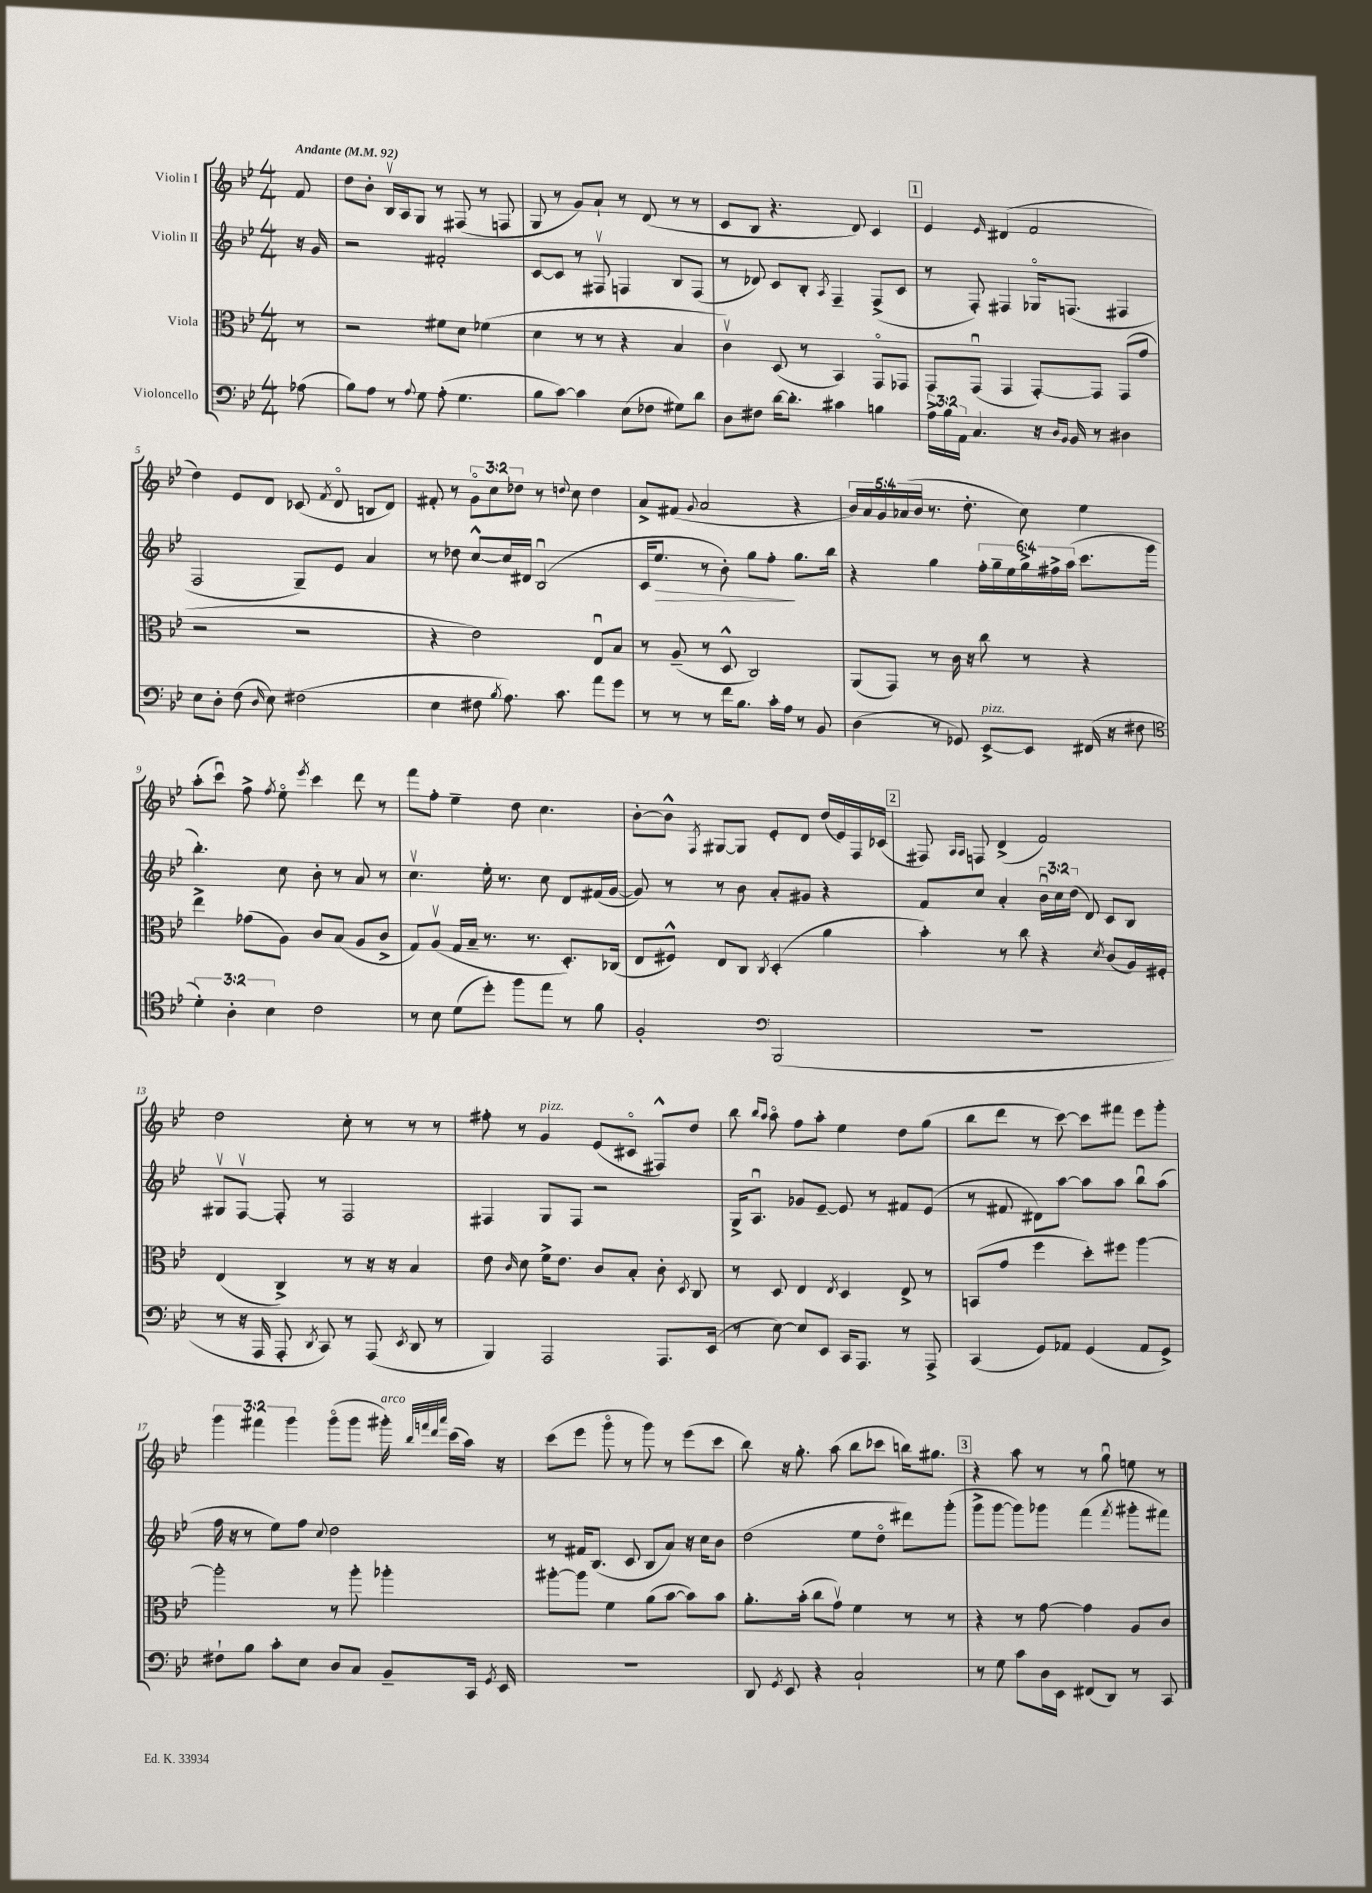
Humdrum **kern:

**kern	**kern	**kern	**kern
*staff4	*staff3	*staff2	*staff1
*clefF4	*clefC3	*clefG2	*clefG2
*k[b-e-]	*k[b-e-]	*k[b-e-]	*k[b-e-]
*M4/4	*M4/4	*M4/4	*M4/4
*MM92	*MM92	*MM92	*MM92
(8A-	8r	16r	8f
.	.	16g	.
=	=	=	=
8B-)	2r	2r	8dd
8A	.	.	8b-'
8r	.	.	16B-v
.	.	.	16A
8qqA	.	.	.
8G	.	.	8G
(8A'	8f#	2f#'	8r
4.G	8d	.	(8F#
.	(4f-	.	8r
.	.	.	8F
=	=	=	=
8B-	4d	[8c	8G
[8c)	.	8c]	8r
4c]	8r	8r	8g)
.	8r	8F#v	8a`
(8E-	4r	4F	8r
8F-	.	.	(8d
8G#)	4B-	8B-	8r
8d	.	(8F	8r
=	=	=	=
8D	4cv)	8r	8c
8F#	.	8d-)	8B-
[16d	(8D	8c	4.r
8.d']	.	.	.
.	8r	8B-'	.
.	.	8qA	.
4c#	4BB-)	4F~	.
.	.	.	8d)
4B	8GGo	(8F^	4c
.	8GG-	8c	.
=	=	=	=
24A^	8GG	8r	4e-
24B-	.	.	.
24AA	.	.	.
4.C	(8GGu	8F')	.
.	.	.	16qqe-
.	4GG	4F#	(4d#
16r	[8GG')	16G-o	2f
16qqD	.	.	.
16qqBB-	.	.	.
16BB-	.	(8.F	.
8r	8GG]	.	.
4D#	(8GG	4F#	.
.	8g	.	.
=	=	=	=
8E-	2r	2F	4dd)
8D'	.	.	.
(8F	.	.	8e-
16qqD	.	.	.
8E-)	.	.	8d
(2F#	2r	8G~)	(8c-
.	.	.	8qf
.	.	8e-	8do
.	.	4a	8B
.	.	.	8d)
=	=	=	=
4E-	4r	8r	8f#'
.	.	8dd-	8r
8F#	2e-)	[8cc^^	12go
.	.	.	12cc
8qB-	.	.	.
8.A)	.	16cc]	.
.	.	.	12dd-
.	.	16d#	.
.	.	(2B-u	8r
8.c	.	.	.
.	.	.	8qqdd
.	.	.	8cc
8a	8E-u	.	4dd
8g	8B-	.	.
=	=	=	=
8r	8r	16c	8a^
.	.	8.ee-	.
8r	(8A~	.	(8f#
.	.	.	8qqg
8r	8r	8r	2a
16f	8D^^	8b-')	.
8.B-	.	.	.
.	2C)	8gg	.
16c'	.	8ff'	.
16A	.	.	.
8r	.	8.gg	4r
8BB-	.	.	.
.	.	16bb-	.
=	=	=	=
(4D	(8AA	4r	20b-)
.	.	.	20a
.	.	.	20g
.	8GG)	.	.
.	.	.	(20a-
.	.	.	20b-
8r	8r	4gg	8.r
8GG-)	16c	.	.
.	16r	.	8.dd'
[8EE-^	8cc	24ff'	.
.	.	24gg~	.
.	.	24ee-	.
8EE-]	8r	24gg^	8cc)
.	.	24ff#^	.
.	.	(24aa	.
(16FF#	4r	8.ccc	4ee-
16r	.	.	.
8F#	.	.	.
.	.	16ggg	.
=	=	=	=
*clefC4	*	*	*
6d')	4ee-^	4.bb-')	(8aa'
.	.	.	8cccu)
6A'	.	.	.
.	(8g-	.	8ff^
6B-	.	.	.
.	.	.	8qff
.	8A)	8cc	8ee-o
.	.	.	8qeee-
2c	8c	8b-'	4ccc
.	(8B-	8r	.
.	8A	8a	8ddd
.	8c^	8r	8r
=	=	=	=
8r	8G)	4.ccv	8fff
8B-	(8Av	.	8ff'
(8d	16G	.	4ee-~
.	16B-~	.	.
8dd')	8.r	16ee-'	.
.	.	8.r	.
8ff	.	.	8dd
.	8.r	.	.
8ee-	.	8cc	4.cc
8r	8.D')	8d	.
8f	.	(16f#	.
.	(16C-	[16g	.
=	=	=	=
2F'	8E-	8g])	[8b-'
.	8F#^^)	8r	8b-^^]
.	.	.	8qF
.	8E-	8r	[8G#
.	8C	8b-	8G#]
*clefF4	*	*	*
.	8qC	.	.
(2BBB-	(4D'	8a'	8e-'
.	.	8g#	8d
.	4a	4r	(16dd
.	.	.	16e-)
.	.	.	16F
.	.	.	(16c-
=	=	=	=
1r	4b-')	8f	8F#)
.	.	.	16qqA
.	.	.	16qqA
.	.	8cc	8F
.	8r	4a'	(4d^
.	8cc	.	.
.	4r	24b-u	2f)
.	.	24cc	.
.	.	(24dd	.
.	.	8d)	.
.	8qd	.	.
.	(8c	8c	.
.	16A)	8B-	.
.	16F#'	.	.
=	=	=	=
8r	(4E-	8G#v	2dd
16r	.	[8Fv	.
16AAA	.	.	.
8AAA'	4C^)	8F']	.
8qDD	.	.	.
8CC)	.	8r	.
8r	8r	2F	8cc'
(8AAA	16r	.	8r
.	16r	.	.
8qEE-	.	.	.
8DD	4B-	.	8r
8r	.	.	8r
=	=	=	=
4BBB-)	8e-	4F#	8ff#'
.	16qqc	.	.
.	8d	.	8r
2AAA	16f^	8G	4g
.	8.e-	.	.
.	.	8F#	.
.	8c	2r	(8e-
.	8B-'	.	8c#o
8.AAA	8c'	.	8F#^^)
.	8qD	.	.
.	8C	.	8dd
(16EE-	.	.	.
=	=	=	=
8r	8r	16G^	8bb-
.	.	8.Au	.
.	.	.	16qqbb-
.	.	.	16qqaa
[8E-)	8D	.	8aao
8E-]	4E-	8g-	8ff
8EE-	.	[8e-~	8aa'
.	8qE-	.	.
16CC	4D	8e-]	4ee-
8.AAA	.	.	.
.	.	8r	.
8r	8E-^	8f#	8dd
8AAA^	8r	(8e-	(8gg
=	=	=	=
(4CC	(8BB	8r	8bb-
.	8g	8f#	8ddd
8GG)	4ff	8d#)	8r
8AA-	.	[8aa	[8ccc)
(4GG	8dd')	8aa]	8ccc]
.	8ff#	8aa	8fff#
8AA-	[4aa	8bb-u	8eee-
8GG^)	.	(8aa	8ggg'
=	=	=	=
8F#`	2aa']	16ff	6ggg
.	.	16r	.
8B-	.	8r	.
.	.	.	6fff#
8c'	.	8ee-)	.
.	.	.	6ggg
8E-	.	8ff	.
.	.	8qqcc	.
8D	8r	2dd	(8gggo
8C	8aa'	.	8ggg
8BB-~	4aa-'	.	16ggg#')
.	.	.	32qqbb-
.	.	.	32qqfff
.	.	.	32qqddd
.	.	.	32qqaaa
.	.	.	(16ccc
16CC	.	.	16aa)
8qGG	.	.	.
16EE-	.	.	16r
=	=	=	=
1r	[8aa#'	8r	(8ccc
.	8aa#]	16f#	8eee-
.	.	(8.B-	.
.	4f	.	8gggo
.	.	8c	8r
.	(8a	8B-	8ggg)
.	[8b-	8a)	8r
.	8b-])	16r	(8eee-
.	.	16cc	.
.	8b-	8b-	8ccc
=	=	=	=
8DD	8.a'	(2dd	8bb-)
8qGG	.	.	.
8EE-	.	.	16r
.	(16b-'	.	8.gg'
4r	8cc	.	.
.	8gv)	.	(8aa
2C`	4f	8ee-	8bb-
.	.	8ddo	8ccc-
.	8r	8ddd#)	16bb)
.	.	.	8.gg#
.	8r	(8ggg'	.
=	=	=	=
8r	4r	8ggg^	4r
8G	.	[8ggg	.
8c	8r	8ggg])	8aa
16D	[8g	8ggg-	8r
16EE-	.	.	.
(8FF#	4g]	(4fff	8r
8DD)	.	.	8ggu
.	.	8qfff	.
8r	8A	8ggg#'	8ee
8CC	8c	8fff#)	8r
==	==	==	==
*-	*-	*-	*-
